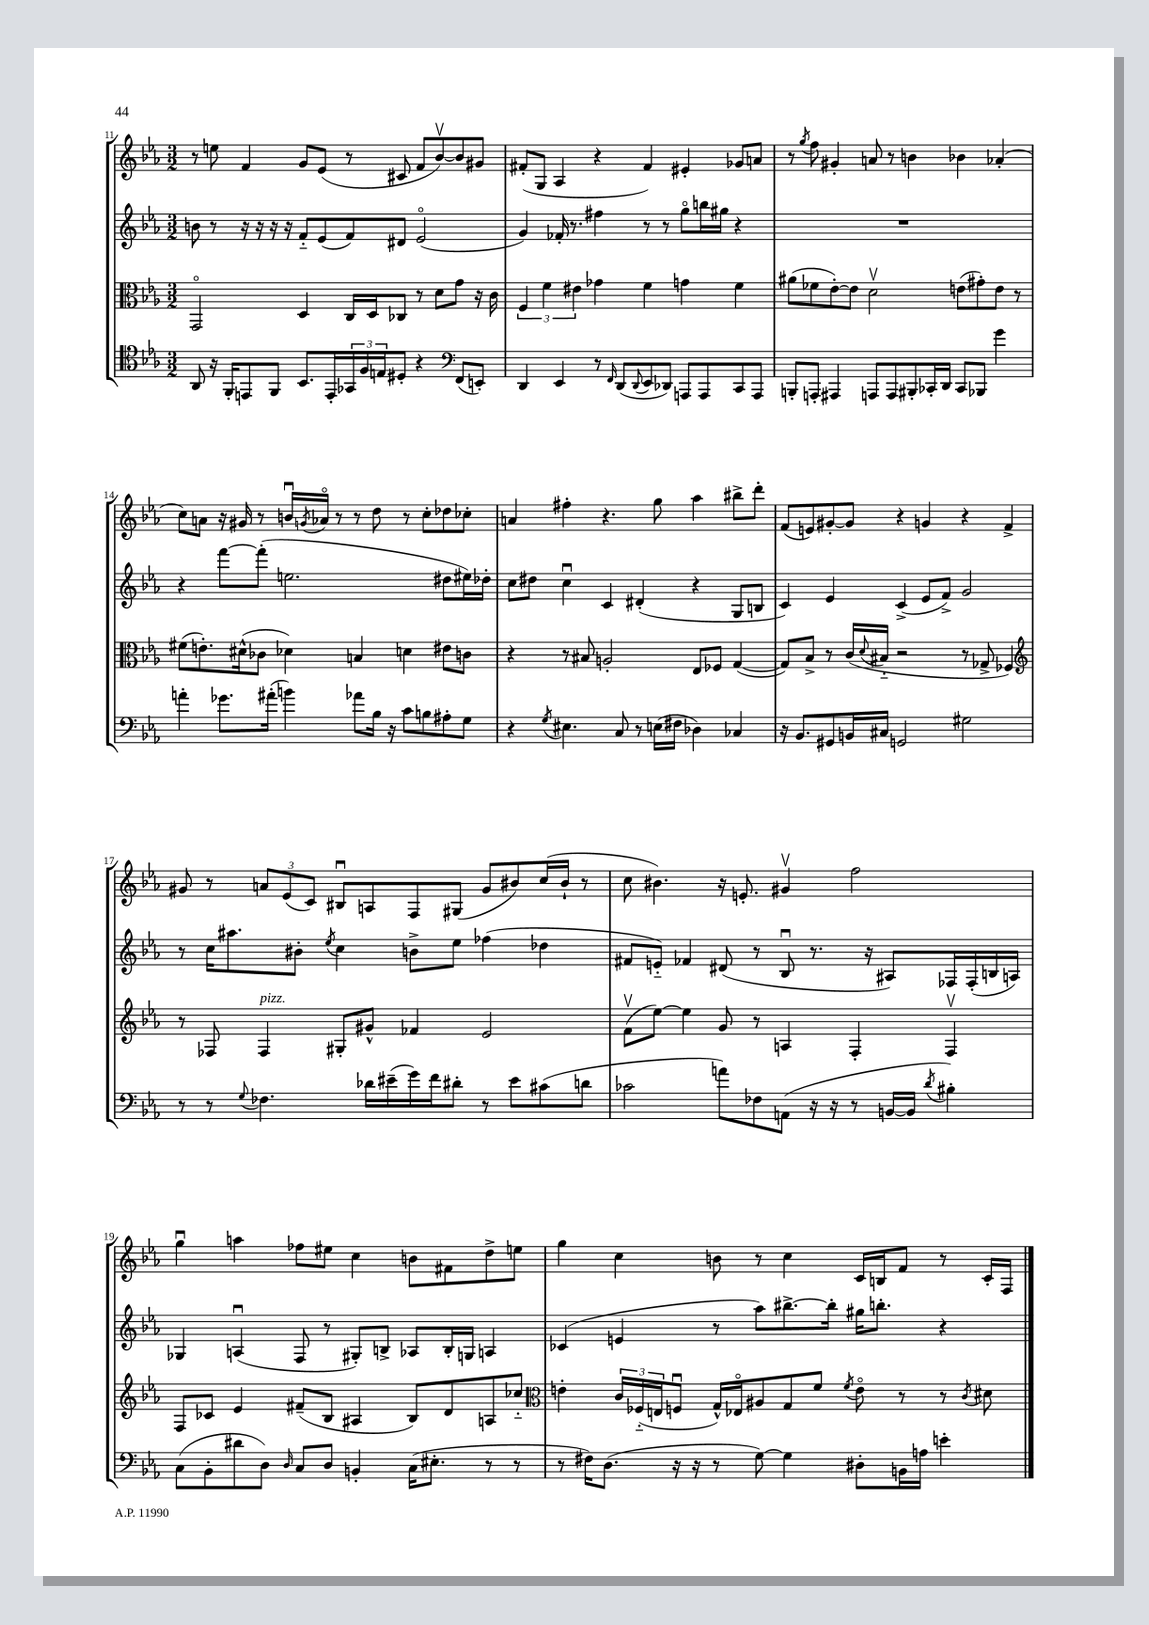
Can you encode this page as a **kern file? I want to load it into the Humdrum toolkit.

**kern	**kern	**kern	**kern
*part4	*part3	*part2	*part1
*staff4	*staff3	*staff2	*staff1
*clefC4	*clefC3	*clefG2	*clefG2
*k[b-e-a-]	*k[b-e-a-]	*k[b-e-a-]	*k[b-e-a-]
*M3/2	*M3/2	*M3/2	*M3/2
=11	=11	=11	=11
8AA-/	2GG/	8bn\	8r
16r	.	8r	8een\
16FF'/KL	.	.	.
8EEn/	.	16r	4f/
.	.	16r	.
8FF/J	.	16r	.
.	.	16r	.
8.BB-/L	4D/	8f/L	8g/L
.	.	(8e-/	(8e-/J
16EE'/L	.	.	.
24GG-X/	16C/LL	8f/)	8r
24F/	.	.	.
.	16D/J	.	.
24En/J	.	.	.
8D#X'/J	8C-X/J	8d#X/J	8c#X/
4r	8r	(2e-/	8f/L
.	8d\L	.	[8b-v/)
*clefF4	*	*	*
(8FF/L	8g\J	.	8b-/]
8EEn'/J)	16r	.	8g#X/J
.	16c\	.	.
=12	=12	=12	=12
4DD/	6F/	4g/)	(8f#X'/L
.	.	.	8G/J
.	6f\	.	.
4EE-/	.	16f-X'/	4A-/
.	.	8.r	.
.	6e#X\	.	.
8r	4g-X\	4ff#X\	4r
16qqFF/	.	.	.
(8DD/L	.	.	.
8qqDD/	.	.	.
8EE-/	4f\	8r	4f#/)
8DD-X/J)	.	8r	.
8AAAn/L	4gn\	8gg\L	4e#X'/
8AAA/	.	16bbn\L	.
.	.	16gg#X\JJ	.
8CC/	4f\	4r	8g-X/L
8AAA/J	.	.	8an/J
=13	=13	=13	=13
8BBBn'/L	(8a#X\L	1.r	8r
.	.	.	8qgg/
8AAAn'/J	8f-X\	.	8ff\
4AAA#X/	[8e-'\)	.	4g#X'/
.	8e-\J]	.	.
8AAAn/L	2dv\	.	8an/
8AAA/	.	.	8r
8BBB#X'/	.	.	4bn\
16CC-X'/L	.	.	.
16DD/JJ	.	.	.
8CC-/L	(8en\L	.	4b-X\
8BBB-X/J	8g#X'\)	.	.
4g\	8e\J	.	(4a-X'/
.	8r	.	.
!!LO:LB:g=z
=14	=14	=14	=14
4an'\	(8f#X\L	4r	8cc\L)
.	8.en'\)	.	8an\J
8.g-X\L	.	[8fff\L	16r
.	(16d#X^^\k	.	16g#X/
.	8c-X\J	(8fff'\J]	8r
(16a#X'\Jk	.	.	.
4bn\)	4d-X\)	2.een\	16bnu/LL
.	.	.	8qgn/
.	.	.	16a-X/JJ
.	.	.	8r
8a-X\L	4Bn/	.	8r
16B-\Jk	.	.	8dd\
16r	.	.	.
8c\L	4dn\	.	8r
8Bn\	.	.	8cc'\L
8A#X'\	8e#X\L	8dd#X\L	8dd-X\
8G\J	8cn\J	16ee#X\L)	8cc-X'\J
.	.	16dd-X'\JJ	.
=15	=15	=15	=15
4r	4r	8cc\L	4an/
.	.	8dd#X\J	.
8qG/	.	.	.
4.E#X\	8r	4ccu\	4ff#X'\
.	8B#X/	.	.
.	2An'/	4c/	4.r
8C/	.	.	.
8r	.	(4d#X'/	.
(16En\LL	.	.	8gg\
16F#X\JJ	.	.	.
4D-X\)	8E-/L	4r	4aa-\
.	8F-X/J	.	.
4C-X/	([4G/	8G/L	8bb#X^\L
.	.	8Bn/J	8ddd'\J
=16	=16	=16	=16
16r	8G/L])	4c/)	(8f/L
8.BB-/L	.	.	.
.	8B-^/J	.	8en/)
8GG#X/	8r	4e-/	[8g#X'/
16BBn/L	(16c/LL	.	8g#/J]
.	8qqd/	.	.
16C#X/JJ	16B#X/JJ	.	.
2GGn/	2r	(4c^/	4r
.	.	8e-/L	4gn/
.	.	8f^/J)	.
2G#X\	8r	2g/	4r
.	8G-X^/	.	.
.	4F-X/)	.	4f^/
!!LO:LB:g=z
=17	=17	=17	=17
*	*clefG2	*	*
8r	8r	8r	8g#X/
8r	8F-X/	16cc\KL	8r
.	.	8.aa#X\	.
8qqG/	.	.	.
!	!LO:TX:a:i:t=pizz.	!	!
4.F-X\	4F-/	.	12an/L
.	.	.	(12e-/
.	.	8b#X'\J	.
.	.	.	12c/J)
.	.	8qee-/	.
.	8G#X'/L	4cc\	8B#Xu/L
16d-X\LL	8g#X^^/J	.	8An/
(16e#X~\	.	.	.
16g\)	4f-X/	8bn^\L	8F/
16f\J	.	.	.
8d#X'\J	.	8ee-\J	(8G#X/J
8r	2e-/	(4ff-X\	8g#/L
8e#\L	.	.	8b#X/)
(8c#X\	.	4dd-X\	(16cc/L
.	.	.	16b#`/JJ
8dn\J	.	.	8r
=18	=18	=18	=18
2c-X\	(8fv\L	8f#X/L	8cc\
.	[8ee-\J)	8en/J)	4.b#X\)
.	4ee-\]	4f-X/	.
8an\L)	8g/	(8d#X/	16r
.	.	.	8.en'/
8F-X\	8r	8r	.
(8AAn\J	4An/	8B-u/	4g#Xv/
16r	.	8.r	.
16r	.	.	.
8r	4F'/	.	2ff\
.	.	16r	.
[16BBn/LL	.	8A#X/L)	.
16BB/JJ]	.	.	.
8qd/	.	.	.
4B#X'\)	4Fv/	16F-X/L	.
.	.	(16F-'/	.
.	.	16Bn/	.
.	.	16An/JJ)	.
!!LO:LB:g=z
=19	=19	=19	=19
(8C\L	8F/L	4G-X/	4ggu\
8BB-'\	8c-X/J	.	.
8d#X\	4e-/	(4Anu/	4aan\
8D\J)	.	.	.
16qqD/	.	.	.
8C/L	(8f#X~/L	8F/	8ff-X\L
8D/J	8B-/J	8r	8ee#X\J
4BBn'/	4A#X/	8G#X'/L)	4cc\
.	.	8Bn^/J	.
(16C\KL	8B-/L)	8A-X/L	8bn\L
8.E#X'\J	.	.	.
.	8d/	16B'/L	8f#X\
.	.	16Gn/JJ	.
8r	8An/	4An/	8dd^\
8r	8cc-X/J	.	8een\J
=20	=20	=20	=20
*	*clefC3	*	*
8r	4en'\	(4c-X/	4gg\
16F#X\KL)	.	.	.
(8.D\J	.	.	.
.	24c/LL	4en/	4cc\
.	(24F-X/	.	.
.	24En/J	.	.
16r	8Fnu/J	.	.
16r	.	.	.
8r	16G^^/LL)	8r	8bn\
.	16E-X/J	.	.
[8G\)	8A#X/	8aa-\L)	8r
4G\]	8G/	[8.bb#X^\	4cc\
.	8f/J	.	.
.	.	16bb#'\Jk]	.
.	8qf/	.	.
8D#X'\L	8e\	16gg#X\KL	16c/LL
.	.	8.bbn'\J	16Bn/J
16BBn\L	8r	.	8f/J
16An\JJ	.	.	.
4en'\	8r	4r	8r
.	8qc/	.	.
.	8d#X\	.	16c'/LL
.	.	.	16F/JJ
==	==	==	==
*-	*-	*-	*-
